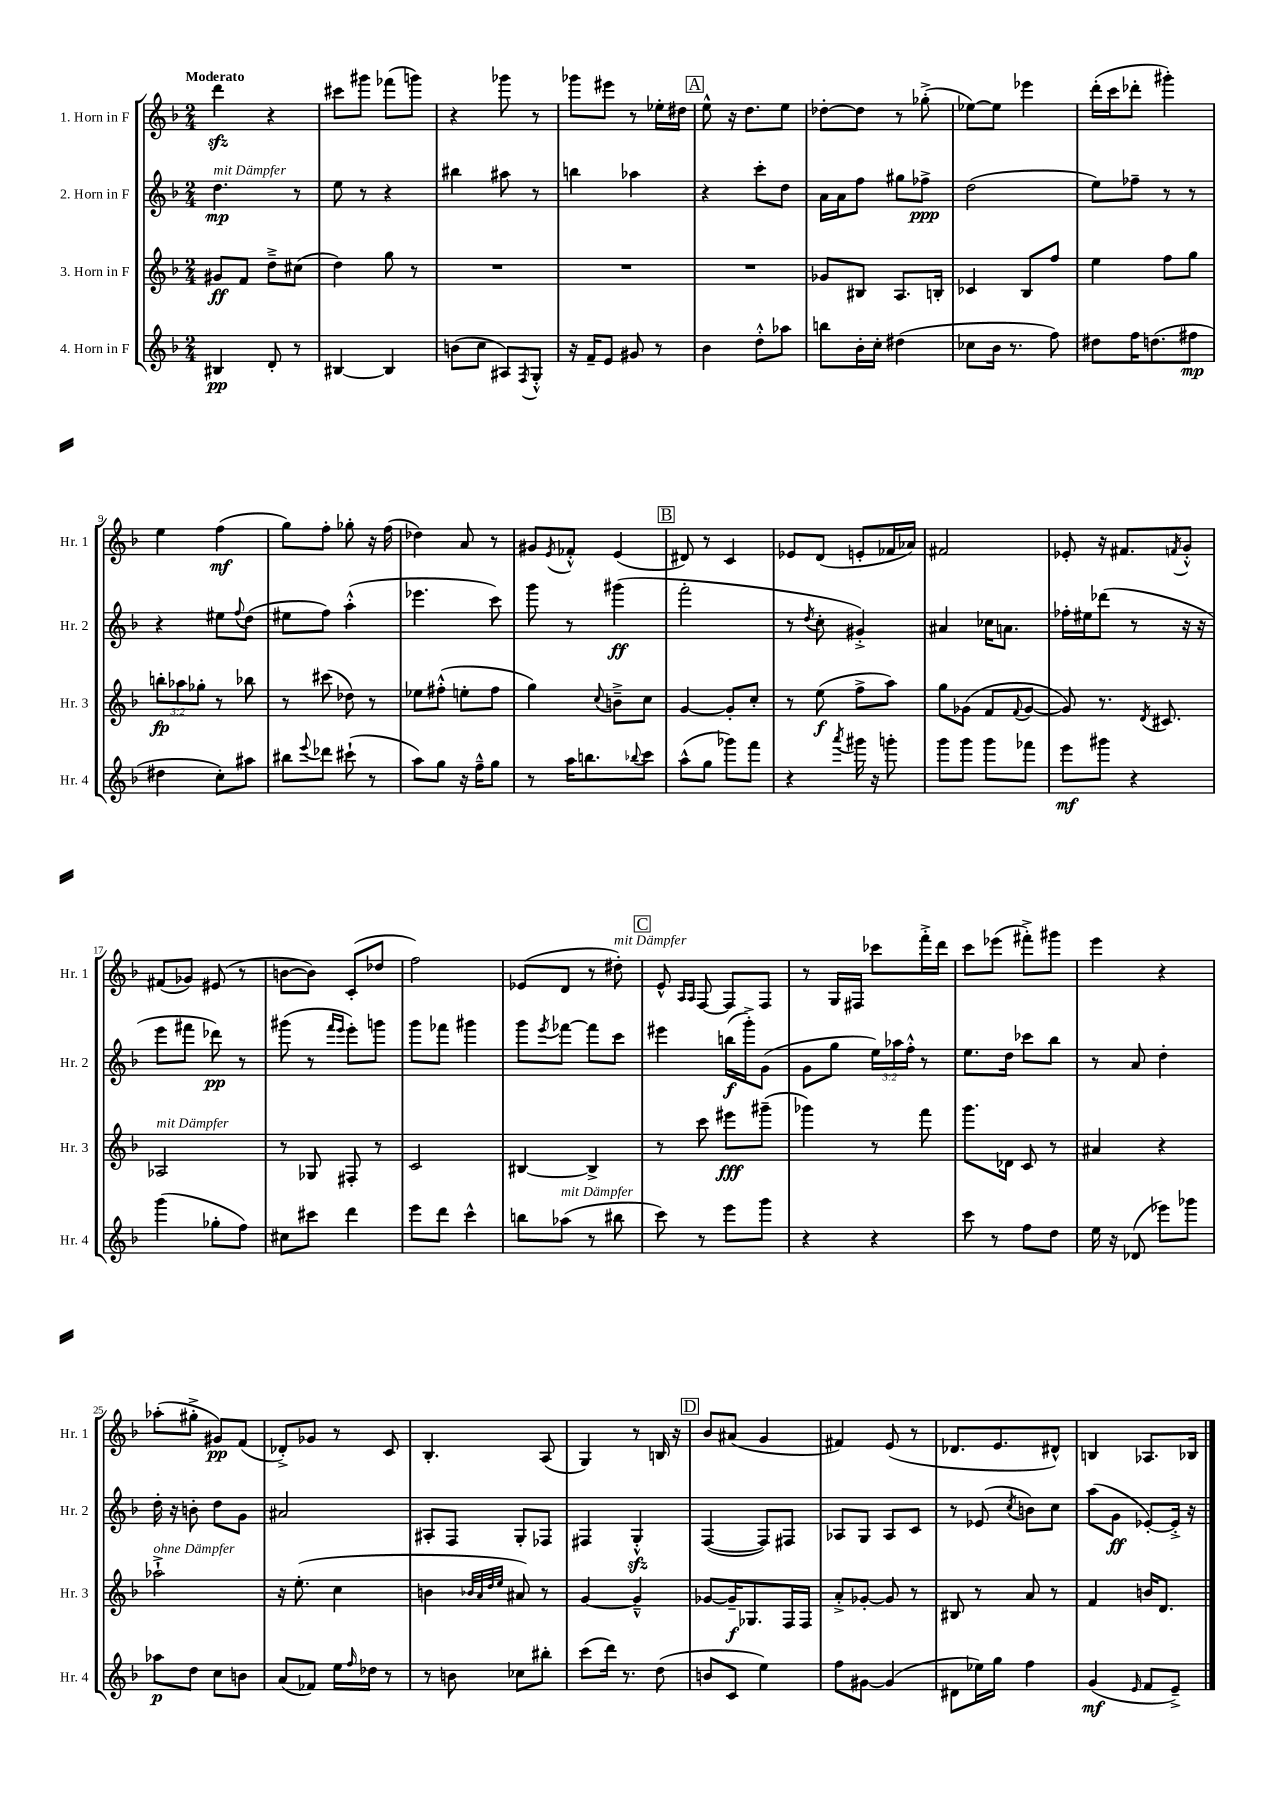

**kern	**dynam	**kern	**dynam	**kern	**dynam	**kern	**dynam
*part4	*part4	*part3	*part3	*part2	*part2	*part1	*part1
*staff4	*staff4	*staff3	*staff3	*staff2	*staff2	*staff1	*staff1
*I"4. Horn in F	*	*I"3. Horn in F	*	*I"2. Horn in F	*	*I"1. Horn in F	*
*I'Hr. 4	*	*I'Hr. 3	*	*I'Hr. 2	*	*I'Hr. 1	*
*clefG2	*	*clefG2	*	*clefG2	*	*clefG2	*
*k[b-]	*	*k[b-]	*	*k[b-]	*	*k[b-]	*
*M2/4	*	*M2/4	*	*M2/4	*	*M2/4	*
=1	=1	=1	=1	=1	=1	=1	=1
!	!	!	!	!	!	!LO:TX:a:B:t=Moderato	!
!	!	!	!	!LO:TX:a:i:t=mit Dämpfer	!	!	!
4B#X/	pp	8g#X/L	ff	4.dd\	mp	4dddzz\	.
.	.	8f/J	.	.	.	.	.
8d'/	.	8dd~^\L	.	.	.	4r	.
8r	.	(8cc#X\J	.	8r	.	.	.
=2	=2	=2	=2	=2	=2	=2	=2
[4B#X/	.	4dd\)	.	8ee\	.	8ccc#X\L	.
.	.	.	.	8r	.	8ggg#X\J	.
4B#/]	.	8gg\	.	4r	.	(8fff-X\L	.
.	.	8r	.	.	.	8gggn\J)	.
=3	=3	=3	=3	=3	=3	=3	=3
(8bn\L	.	2r	.	4bb#X\	.	4r	.
8cc\J	.	.	.	.	.	.	.
8A#X/L)	.	.	.	8aa#X\	.	8ggg-X\	.
8qF/	.	.	.	.	.	.	.
8G'^^/J	.	.	.	8r	.	8r	.
=4	=4	=4	=4	=4	=4	=4	=4
16r	.	2r	.	4bbn\	.	8ggg-X\L	.
16f~/KL	.	.	.	.	.	.	.
8e/J	.	.	.	.	.	8eee#X\J	.
8g#X/	.	.	.	4aa-X\	.	8r	.
8r	.	.	.	.	.	16ee-X'\LL	.
.	.	.	.	.	.	16dd#X\JJ	.
!!LO:REH:place=s1:t=A
=5	=5	=5	=5	=5	=5	=5	=5
4b-\	.	2r	.	4r	.	8ee^^\	.
.	.	.	.	.	.	16r	.
.	.	.	.	.	.	8.dd\L	.
8dd'^^\L	.	.	.	8ccc'\L	.	.	.
8aa-X\J	.	.	.	8dd\J	.	8ee\J	.
=6	=6	=6	=6	=6	=6	=6	=6
8bbn\L	.	8g-X/L	.	16a\LL	.	[8dd-X'\L	.
.	.	.	.	16a\J	.	.	.
16b-'\L	.	8B#X/J	.	8ff\J	.	8dd-\J]	.
16cc'\JJ	.	.	.	.	.	.	.
(4dd#X\	.	8.A/L	.	8gg#X\L	.	8r	.
.	.	.	.	8ff-X^\J	ppp	(8gg-X'^\	.
.	.	16Bn'/Jk	.	.	.	.	.
=7	=7	=7	=7	=7	=7	=7	=7
8cc-X\L	.	4c-X/	.	(2dd\	.	[8ee-X\L)	.
16b-\Jk	.	.	.	.	.	8ee-\J]	.
8.r	.	.	.	.	.	.	.
.	.	8B-/L	.	.	.	4eee-X\	.
8ff\)	.	8ff/J	.	.	.	.	.
=8	=8	=8	=8	=8	=8	=8	=8
8dd#X\L	.	4ee\	.	8ee\L)	.	(16ddd'\LL	.
.	.	.	.	.	.	16ccc\J	.
16ff\K	.	.	.	8ff-X~\J	.	8ddd-X'\J	.
(8.ddn\	.	.	.	.	.	.	.
.	.	8ff\L	.	8r	.	4ggg#X'\)	.
8ff#X\J	mp	8gg\J	.	8r	.	.	.
!!LO:LB:g=z
=9	=9	=9	=9	=9	=9	=9	=9
4dd#X\	.	12bbn'\L	fp	4r	.	4ee\	.
.	.	12aa-X\	.	.	.	.	.
.	.	12gg-X'\J	.	.	.	.	.
8cc'\L)	.	8r	.	8ee#X\L	.	(4ff\	mf
.	.	.	.	8qqff/	.	.	.
8aa#X\J	.	8bb-X\	.	(8dd\J	.	.	.
=10	=10	=10	=10	=10	=10	=10	=10
8bb#X\L	.	8r	.	8ee#X\L	.	8gg\L)	.
8qqeee/	.	.	.	.	.	.	.
8ddd-X\J	.	(8ccc#X\	.	8ff\J)	.	8ff'\J	.
(8ccc#X`\	.	8dd-X\)	.	(4aa'^^\	.	8gg-X'\	.
8r	.	8r	.	.	.	16r	.
.	.	.	.	.	.	(16ff\	.
=11	=11	=11	=11	=11	=11	=11	=11
8aa\L)	.	8ee-X\L	.	4.eee-X\	.	4dd-X\)	.
8gg\J	.	(8ff#X'^^\J	.	.	.	.	.
16r	.	8een'\L	.	.	.	8a/	.
16ff~^^\KL	.	.	.	.	.	.	.
8gg\J	.	8ff#\J	.	8ccc\)	.	8r	.
=12	=12	=12	=12	=12	=12	=12	=12
8r	.	4gg\)	.	8ggg\	.	8g#X/L	.
.	.	.	.	.	.	8qe/	.
16aa\KL	.	.	.	8r	.	8f-X'^^/J	.
8.bbn\	.	.	.	.	.	.	.
.	.	8qqcc/	.	.	.	.	.
.	.	8bn~^\L	.	(4ggg#X\	ff	(4e/	.
8qqbb-X/	.	.	.	.	.	.	.
8ccc\J	.	8cc\J	.	.	.	.	.
!!LO:REH:place=s1:t=B
=13	=13	=13	=13	=13	=13	=13	=13
(8aa^^\L	.	[4g/	.	2fff'\	.	8d#X/)	.
8gg\J	.	.	.	.	.	8r	.
8ggg-X\L)	.	8g'/L]	.	.	.	4c/	.
8fff\J	.	8cc'/J	.	.	.	.	.
=14	=14	=14	=14	=14	=14	=14	=14
4r	.	8r	.	8r	.	8e-X/L	.
.	.	.	.	8qdd/	.	.	.
.	.	(8ee\	f	8cc'\	.	(8d/J	.
8qaaa/	.	.	.	.	.	.	.
16ggg#X\	.	8ff^\L	.	4g#X'^/)	.	8en'/L	.
16r	.	.	.	.	.	.	.
8gggn'\	.	8aa\J)	.	.	.	16f-X/L	.
.	.	.	.	.	.	16a-X/JJ)	.
=15	=15	=15	=15	=15	=15	=15	=15
8ggg\L	.	8gg\L	.	4a#X/	.	2f#X/	.
8ggg\J	.	(8g-X\J	.	.	.	.	.
8ggg\L	.	8f/L	.	16cc-X\KL	.	.	.
.	.	.	.	8.an\J	.	.	.
.	.	8qqf/	.	.	.	.	.
8fff-X\J	.	[8g-/J	.	.	.	.	.
=16	=16	=16	=16	=16	=16	=16	=16
8eee\L	mf	8g-/])	.	16ff-X'\LL	.	8e-X'/	.
.	.	.	.	16ee#X\J	.	.	.
8ggg#X\J	.	8.r	.	(8ddd-X\J	.	16r	.
.	.	.	.	.	.	8.f#X/L	.
4r	.	.	.	8r	.	.	.
.	.	8qd/	.	.	.	.	.
.	.	8.c#X/	.	.	.	.	.
.	.	.	.	.	.	8qfn/	.
.	.	.	.	16r	.	8g'^^/J	.
.	.	.	.	16r	.	.	.
!!LO:LB:g=z
=17	=17	=17	=17	=17	=17	=17	=17
!	!	!LO:TX:a:i:t=mit Dämpfer	!	!	!	!	!
(4ggg\	.	2A-X/	.	8eee\L	.	(8f#X/L	.
.	.	.	.	8fff#X\J	.	8g-X/J)	.
8gg-X'\L	.	.	.	8ddd-X\)	pp	(8e#X/	.
8ff\J)	.	.	.	8r	.	8r	.
=18	=18	=18	=18	=18	=18	=18	=18
8cc#X\L	.	8r	.	(8ggg#X\	.	[8bn\L	.
8ccc#X\J	.	8G-X/	.	8r	.	8b\J])	.
.	.	.	.	16qqfff/LL	.	.	.
.	.	.	.	16qqeee/JJ	.	.	.
4ddd\	.	8F#X'/	.	8eee'\L)	.	(8c'/L	.
.	.	8r	.	8gggn\J	.	8dd-X/J	.
=19	=19	=19	=19	=19	=19	=19	=19
8eee\L	.	2c/	.	8ggg\L	.	2ff\)	.
8ddd\J	.	.	.	8fff-X\J	.	.	.
4ccc^^\	.	.	.	4ggg#X\	.	.	.
=20	=20	=20	=20	=20	=20	=20	=20
8bbn\L	.	[4B#X/	.	8ggg\L	.	(8e-X/L	.
.	.	.	.	8qeee/	.	.	.
!LO:TX:a:i:t=mit Dämpfer	!	!	!	!	!	!	!
(8aa-X\J	.	.	.	[8fff-X\J	.	8d/J	.
8r	.	4B#^/]	.	8fff-\L]	.	8r	.
!	!	!	!	!	!	!LO:TX:a:i:t=mit Dämpfer	!
8bb#X\	.	.	.	8ccc\J	.	8dd#X'\)	.
!!LO:REH:place=s1:t=C
=21	=21	=21	=21	=21	=21	=21	=21
8ccc\)	.	8r	.	4eee#X\	.	8e^^/	.
.	.	.	.	.	.	16qqA/LL	.
.	.	.	.	.	.	16qqA/JJ	.
8r	.	8ccc\	.	.	.	[8F/	.
8eee\L	.	8eee#X\L	fff	(16bbn\LL	f	8F/L]	.
.	.	.	.	16ggg'^\J)	.	.	.
8ggg\J	.	(8ggg#X~\J	.	(8g\J	.	8F/J	.
=22	=22	=22	=22	=22	=22	=22	=22
4r	.	4ggg-X\)	.	8g\L	.	8r	.
.	.	.	.	8gg\J	.	16G/LL	.
.	.	.	.	.	.	16F#X/JJ	.
4r	.	8r	.	24ee\LL)	.	8ccc-X\L	.
.	.	.	.	24aa-X\	.	.	.
.	.	.	.	24ff'^^\JJ	.	.	.
.	.	8fff\	.	8r	.	16fff'^\L	.
.	.	.	.	.	.	16ddd\JJ	.
=23	=23	=23	=23	=23	=23	=23	=23
8ccc\	.	8.ggg\L	.	8.ee\L	.	8ccc\L	.
8r	.	.	.	.	.	(8eee-X\J	.
.	.	16d-X\Jk	.	16dd\Jk	.	.	.
8ff\L	.	8c/	.	8ccc-X\L	.	8fff#X'^\L)	.
8dd\J	.	8r	.	8bb-\J	.	8ggg#X\J	.
=24	=24	=24	=24	=24	=24	=24	=24
16ee\	.	4a#X/	.	8r	.	4eee\	.
16r	.	.	.	.	.	.	.
(8d-X/	.	.	.	8a/	.	.	.
8eee-X\L)	.	4r	.	4dd'\	.	4r	.
8ggg-X\J	.	.	.	.	.	.	.
!!LO:LB:g=z
=25	=25	=25	=25	=25	=25	=25	=25
!	!	!LO:TX:a:i:t=ohne Dämpfer	!	!	!	!	!
8aa-X\L	p	2aa-X`^\	.	16dd'\	.	(8aa-X'\L	.
.	.	.	.	16r	.	.	.
8dd\J	.	.	.	8bn'\	.	8gg#X'^\J	.
8cc\L	.	.	.	8dd\L	.	8g#X/L)	pp
8bn\J	.	.	.	8g\J	.	(8f/J	.
=26	=26	=26	=26	=26	=26	=26	=26
(8a/L	.	16r	.	2a#X/	.	8d-X'^/L)	.
.	.	(8.ee'\	.	.	.	.	.
8f-X/J)	.	.	.	.	.	8g-X/J	.
16ee\LL	.	4cc\	.	.	.	8r	.
16qqff/	.	.	.	.	.	.	.
16dd-X\JJ	.	.	.	.	.	.	.
8r	.	.	.	.	.	8c/	.
=27	=27	=27	=27	=27	=27	=27	=27
8r	.	4bn\	.	8A#X'/L	.	4.B-'/	.
8bn\	.	.	.	8F/J	.	.	.
.	.	32qqb-X/LLL	.	.	.	.	.
.	.	32qqa/	.	.	.	.	.
.	.	32qqdd/	.	.	.	.	.
.	.	32qqee/JJJ	.	.	.	.	.
8cc-X\L	.	8a#X/)	.	8G'/L	.	.	.
8bb#X'\J	.	8r	.	8F-X/J	.	(8A/	.
=28	=28	=28	=28	=28	=28	=28	=28
(8ccc\L	.	[4g/	.	4F#X/	.	4G/)	.
16ddd\Jk)	.	.	.	.	.	.	.
8.r	.	.	.	.	.	.	.
.	.	4g~^^/]	.	4Gzz'^^/	.	8r	.
(8dd\	.	.	.	.	.	16Bn/	.
.	.	.	.	.	.	16r	.
!!LO:REH:place=s1:t=D
=29	=29	=29	=29	=29	=29	=29	=29
8bn/L	.	[8g-X/L	.	([4F/	.	8b-/L	.
8c/J	.	16g-~/K]	f	.	.	(8a#X/J	.
.	.	8.G-X/	.	.	.	.	.
4ee\)	.	.	.	8F/L])	.	4g/	.
.	.	16F/L	.	8F#X/J	.	.	.
.	.	16F/JJ	.	.	.	.	.
=30	=30	=30	=30	=30	=30	=30	=30
8ff\L	.	8a'^/L	.	8A-X/L	.	4f#X/)	.
[8g#X\J	.	[8g-X'/J	.	8G/J	.	.	.
(4g#/]	.	8g-/]	.	8A-/L	.	(8e/	.
.	.	8r	.	8c/J	.	8r	.
=31	=31	=31	=31	=31	=31	=31	=31
8d#X\L	.	8B#X/	.	8r	.	8.d-X/L	.
16ee-X\L)	.	8r	.	(8e-X/	.	.	.
16gg\JJ	.	.	.	.	.	8.e/	.
.	.	.	.	8qcc/	.	.	.
4ff\	.	8a/	.	8bn\L)	.	.	.
.	.	8r	.	8cc\J	.	8d#X^^/J)	.
=32	=32	=32	=32	=32	=32	=32	=32
(4g/	mf	4f/	.	(8aa\L	.	4Bn/	.
.	.	.	.	8g\J	ff	.	.
16qqe/	.	.	.	.	.	.	.
8f/L	.	16bn/KL	.	[8e-X'/L)	.	8.A-X/L	.
.	.	8.d/J	.	.	.	.	.
8e~^/J)	.	.	.	16e-'^/Jk]	.	.	.
.	.	.	.	16r	.	16B-X/Jk	.
==	==	==	==	==	==	==	==
*-	*-	*-	*-	*-	*-	*-	*-
